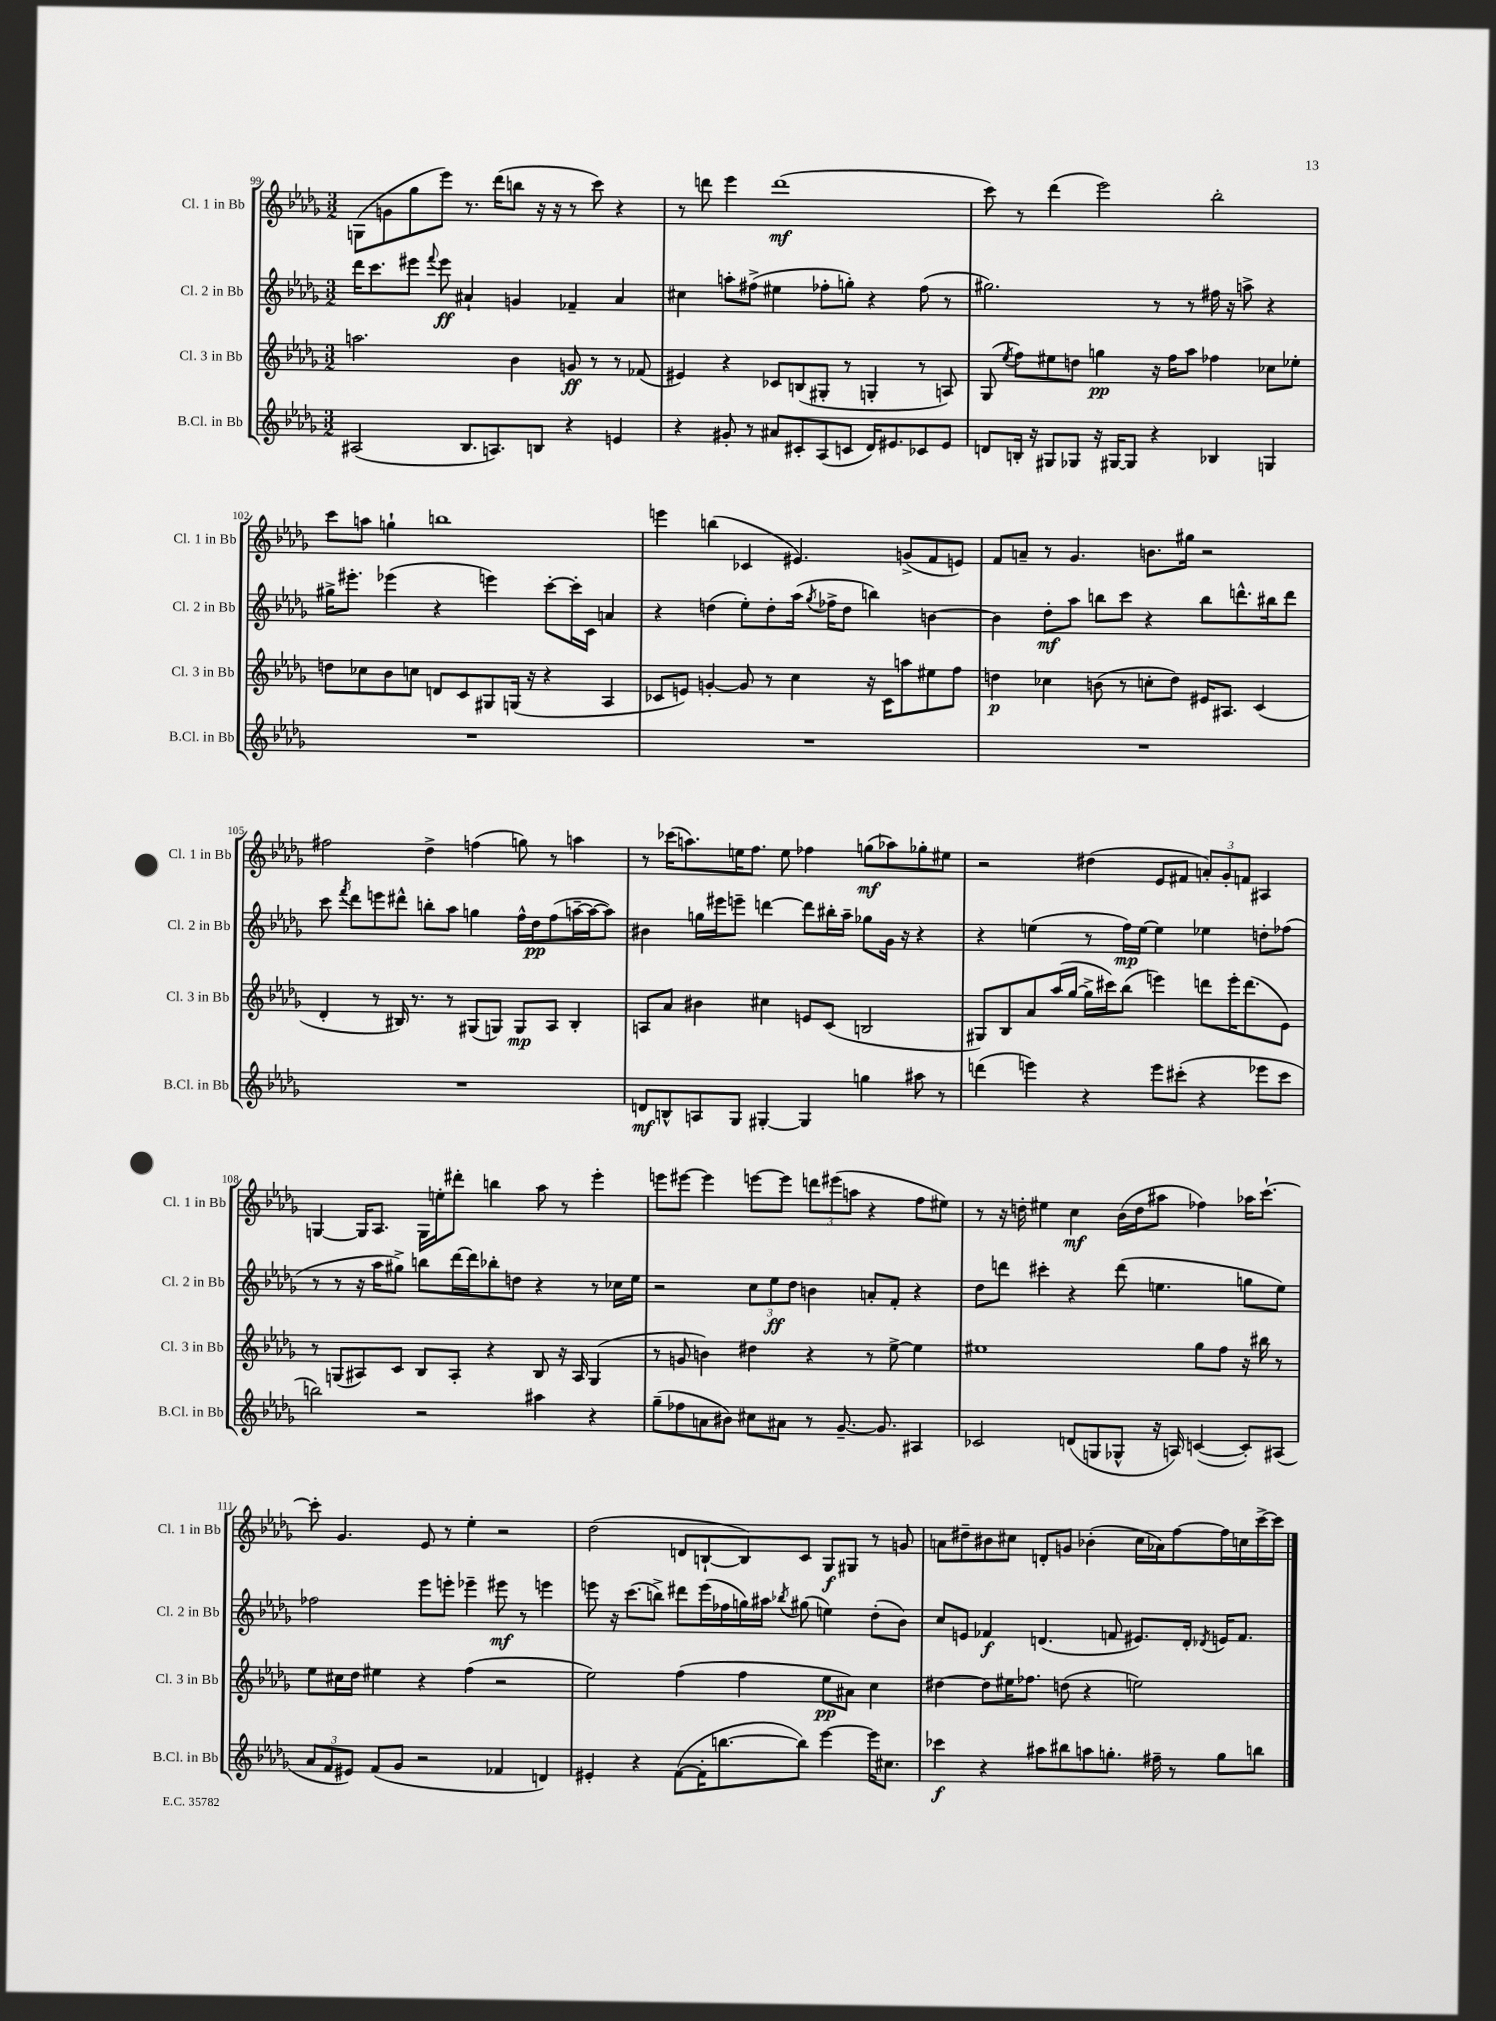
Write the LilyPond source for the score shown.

<<
\new StaffGroup <<
\new Staff = "s0" \with { instrumentName = "Cl. 1 in Bb" shortInstrumentName = "Cl. 1 in Bb" } {
    \clef treble \key des \major \numericTimeSignature \time 3/2
    \autoBeamOff g8[( g'8 ges''8 ees'''8]) r8. des'''16[( b''8] r16 r16 r8 c'''8) r4 |
    r8 d'''8 ees'''4 d'''1\mf( |
    c'''8) r8 des'''4( ees'''2) bes''2-. |
    c'''8[ a''8] g''4-! b''1 |
    e'''4 b''4( ces'4 eis'4.) g'8[->( f'8 e'8]) |
    f'8[ a'8]-- r8 ges'4. b'8.[ gis''16] r2 |
    fis''2 des''4-> f''4( g''8) r8 a''4 |
    r8 ces'''16[( a''8.) e''16 f''8.] e''8 fes''4 g''8[\mf( aes''8) ges''8-. eis''8] |
    r2 dis''4( ees'8[ fis'8] \tuplet 3/2 { a'8[-.) ges'8-. f'8] } ais4 |
    g4~ g16[ aes8.] g16[ e''16-. dis'''8]-. b''4 aes''8 r8 ees'''4-. |
    e'''8[ eis'''8]~ eis'''4 e'''8[~ e'''8] \tuplet 3/2 { d'''8[ eis'''8( a''8] } r4 f''8[ eis''8]) |
    r8 r16 d''16-. eis''4 c''4\mf bes'16[( d''16 ais''8] fes''4) aes''16[ c'''8.]~-! |
    c'''8-. ges'4. ees'8 r8 ees''4-. r2 |
    des''2( d'8[ b8~-! b8) c'8] ges8[\f gis8] r8 g'8 |
    a'8[ dis''8-- bis'8 cis''8] d'8[-. g'8] bes'4-.( cis''16[ aes'16) f''8~ f''16 c''16 c'''16~-> c'''16] \bar "|." |
}
\new Staff = "s1" \with { instrumentName = "Cl. 2 in Bb" shortInstrumentName = "Cl. 2 in Bb" } {
    \clef treble \key des \major \numericTimeSignature \time 3/2
    \autoBeamOff des'''16[ c'''8. eis'''8] \appoggiatura { f'''8 } eis'''8\ff ais'4-! g'4 fes'4-- ais'4 |
    cis''4 a''8[-. fis''8]->( eis''4 fes''8[-. g''8]-.) r4 fes''8( r8 |
    gis''2.) r8 r8 fis''16 r16 a''8-> r4 |
    gis''16[-> eis'''8.]-. ees'''4( r4 e'''4) c'''8[~-. c'''16-. c'16] a'4 |
    r4 d''4( ees''8[-.) d''8-. aes''16]( \acciaccatura { ges''8 } fes''16[-> d''8] b''4) b'4~ |
    b'4 des''8[-.\mf aes''8] b''8[ c'''8] r4 b''8[ d'''8.-^ bis''16 d'''8] |
    c'''8 \acciaccatura { f'''8 } des'''8[ e'''8 dis'''8]-^ b''8[-. aes''8] g''4 f''16[-^ des''16\pp f''8( a''16~-- a''16~ a''8]) |
    bis'4 g''16[ eis'''16 e'''8]-- d'''4~ d'''8[ bis''16-. aes''16]-- ges''8[ ges'16] r16 r4 |
    r4 e''4( r8 f''16[\mp) e''16]~ e''4 ees''4 d''8[-. fes''8]( |
    r8 r8 r16 aes''16[ gis''8]->) b''8[ des'''16~ des'''16 bes''8-. d''8] r4 r8 ces''16[ ees''16] |
    r2 \tuplet 3/2 { c''8[ ees''8\ff des''8] } b'4 a'8[-. f'8]-. r4 |
    des''8[ d'''8] cis'''4-. r4 d'''8( e''4. g''8[ e''8]) |
    fes''2 ees'''8[ e'''8]-. ees'''4-- eis'''8\mf r8 e'''4 |
    e'''8 r16 c'''8.[( b''8]->) dis'''8[ e'''16( fes''16 g''16) ais''16] \acciaccatura { bes''8 } gis''8( e''4) des''8[-.( bes'8]) |
    c''8[ e'8] fes'4\f d'4.( f'8 eis'8.[) d'16]-. \acciaccatura { des'8 } e'16[ f'8.] \bar "|." |
}
\new Staff = "s2" \with { instrumentName = "Cl. 3 in Bb" shortInstrumentName = "Cl. 3 in Bb" } {
    \clef treble \key des \major \numericTimeSignature \time 3/2
    \autoBeamOff a''2. bes'4 g'8\ff r8 r8 fes'8( |
    eis'4) r4 ces'8[ b8( gis8]-. r8 g4-. r8 a8) |
    ges8( \acciaccatura { ees''8 } f''8[) eis''8 d''8] g''4\pp r16 f''16[ aes''8] fes''4 ces''8[ ees''8]-. |
    d''8[ ces''8 bes'8 c''8] d'8[ c'8 gis8 g16]( r16 r4 aes4 |
    ces'8[ e'8]) g'4~-. g'8 r8 c''4 r16 ces'16[ a''8 eis''8 f''8] |
    d''4\p ces''4 b'8( r8 c''8[-. d''8]) eis'16[ ais8.] c'4( |
    des'4-. r8 bis16) r8. r8 gis8[( g8]) g8[\mp aes8] bis4-. |
    a8[ aes'8] bis'4 cis''4 e'8[ c'8]( b2 |
    gis8[) bes8 aes'8 aes''16( ges''16]~ ges''16[-> cis'''16) bes''8]( e'''4) d'''8[ e'''16-. d'''8.( ees'8]) |
    r8 g8[( ais8) c'8] bes8[ ais8]-. r4 bes8 r16 ais16 g4( |
    r8 g'8 b'4) dis''4 r4 r8 ees''8~-> ees''4 |
    eis''1 ges''8[ f''8] r16 bis''16 r8 |
    ees''8[ cis''16 des''16] eis''4 r4 f''4( r2 |
    ees''2) f''4( f''4 ees''8[\pp ais'8]) c''4 |
    dis''4~ dis''8[ eis''16 fes''8.] d''8( r4 e''2) \bar "|." |
}
\new Staff = "s3" \with { instrumentName = "B.Cl. in Bb" shortInstrumentName = "B.Cl. in Bb" } {
    \clef treble \key des \major \numericTimeSignature \time 3/2
    \autoBeamOff ais2( bes8.[ a8.) b8] r4 e'4 |
    r4 gis'8-. r8 ais'8[ cis'8-. aes8( c'8] des'16[) eis'8. ces'8 eis'8] |
    d'8[ b16]-. r16 gis8[ ges8] r16 gis16[~ gis8] r4 bes4 g4 |
    R1. |
    R1. |
    R1. |
    R1. |
    d'8[\mf b8-^ a8 ges8] gis4~-. gis4 g''4 ais''8 r8 |
    d'''4( e'''4) r4 e'''8[ cis'''8]-.( r4 ees'''8[ cis'''8] |
    b''2) r2 ais''4 r4 |
    ges''8[--( fes''8 a'8 bis'8]) cis''8[ ais'8] r8 ges'8.~-- ges'8. ais4 |
    ces'2 d'8[( g8 ges8]-^ r16 a16) c'4~( c'8[-.) ais8]( |
    \tuplet 3/2 { aes'8[ f'8 eis'8]) } f'8[( ges'8] r2 fes'4 d'4) |
    eis'4-. r4 f'8[~( f'16-. b''8.~ b''8]) ees'''4~ ees'''16[ cis''8.] |
    ces'''4\f r4 ais''8[ bis''8 a''8 g''8.]-. fis''16-- r8 g''8[ b''8] \bar "|." |
}
>>
>>
\layout { \context { \Score currentBarNumber = #99 } }
